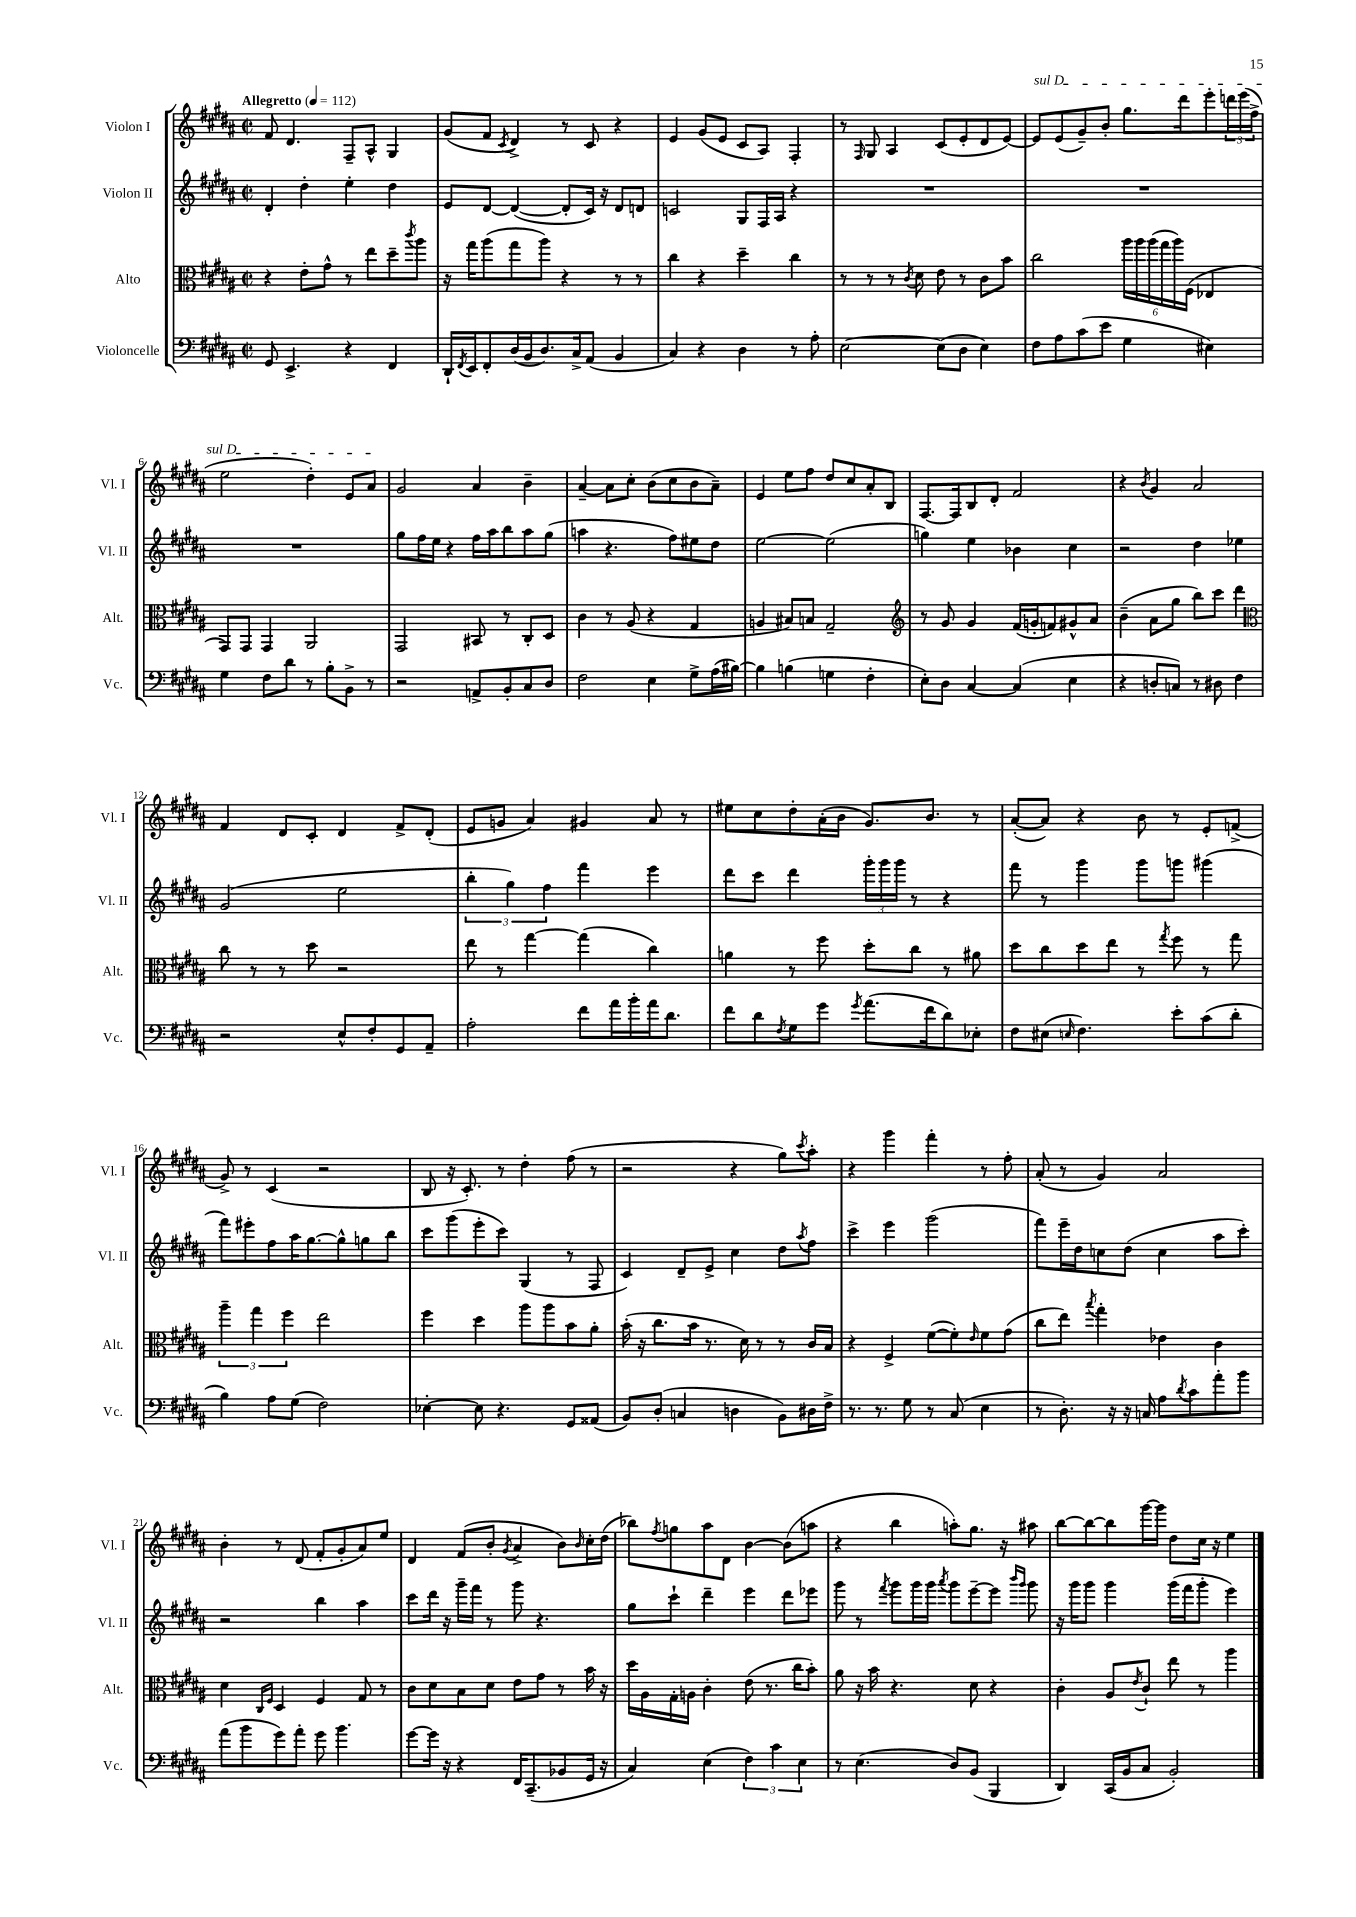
<<
\new StaffGroup <<
\new Staff = "s0" \with { instrumentName = "Violon I" shortInstrumentName = "Vl. I" } {
    \clef treble \key b \major \defaultTimeSignature \time 2/2 \tempo "Allegretto" 4 = 112
    fis'8 dis'4. fis8-- ais8-^ gis4 |
    gis'8( fis'8 \acciaccatura { cis'8 } dis'4->) r8 cis'8 r4 |
    e'4 gis'8( e'8 cis'8 ais8) fis4-. |
    r8 \grace { fis16 } gis8 ais4 cis'8( e'8-. dis'8 e'8~) |
    \once \override TextSpanner.bound-details.left.text = \markup { \italic "sul D" } e'8\startTextSpan e'8( gis'8--) b'8-. gis''8. dis'''16 e'''8-. \tuplet 3/2 { d'''16 e'''16( fis''16-> } |
    e''2 dis''4-.) e'8 ais'8\stopTextSpan |
    gis'2 ais'4 b'4-- |
    ais'4~-- ais'8 cis''8-. b'8( cis''8 b'8 ais'8--) |
    e'4 e''8 fis''8 dis''8 cis''8 ais'8-. b8 |
    fis8.~ fis16 b8 dis'8-. fis'2 |
    r4 \acciaccatura { b'8 } gis'4 ais'2 |
    fis'4 dis'8 cis'8-. dis'4 fis'8-> dis'8-.( |
    e'8 g'8 ais'4) gis'4 ais'8 r8 |
    eis''8 cis''8 dis''8-. ais'16-.( b'16 gis'8.) b'8. r8 |
    ais'8~-.( ais'8) r4 b'8 r8 e'8-. f'8->( |
    gis'8->) r8 cis'4( r2 |
    b8 r16 cis'8.-.) r8 dis''4-. fis''8( r8 |
    r2 r4 gis''8) \acciaccatura { cis'''8 } ais''8-. |
    r4 gis'''4 fis'''4-. r8 fis''8-. |
    ais'8-.( r8 gis'4) ais'2 |
    b'4-. r8 dis'8( fis'8-. gis'8-. ais'8) e''8 |
    dis'4 fis'8( b'8-. \acciaccatura { gis'8 } ais'4-> b'8) \grace { b'16 } cis''16-. dis''16( |
    bes''8) \acciaccatura { fis''8 } g''8 ais''8 dis'8 b'4~ b'8( a''8 |
    r4 b''4 a''8-.) gis''8. r16 ais''8 |
    b''8~ b''8~ b''8 gis'''16~ gis'''16 dis''8 cis''16 r16 e''4 \bar "|." |
}
\new Staff = "s1" \with { instrumentName = "Violon II" shortInstrumentName = "Vl. II" } {
    \clef treble \key b \major \defaultTimeSignature \time 2/2
    dis'4-. dis''4-. e''4-. dis''4 |
    e'8 dis'8~ dis'4~( dis'8-. cis'16) r16 dis'8 d'8 |
    c'2 gis8 fis16 ais16 r4 |
    R1 |
    R1 |
    R1 |
    gis''8 fis''16 e''16 r4 fis''16 ais''16 b''8 ais''8 gis''8( |
    a''4 r4. fis''8) eis''8 dis''8 |
    e''2~ e''2( |
    g''4) e''4 bes'4 cis''4 |
    r2 dis''4 ees''4 |
    gis'2( e''2 |
    \tuplet 3/2 { b''4-. gis''4) fis''4 } fis'''4 e'''4 |
    dis'''8 cis'''8 dis'''4 \tuplet 3/2 { gis'''16-. gis'''16 gis'''16 } r8 r4 |
    fis'''8 r8 gis'''4 gis'''8 g'''8 gis'''4( |
    fis'''8) eis'''8-. fis''8 ais''16 gis''8.~ gis''8-^ g''8 b''8 |
    cis'''8 gis'''8( e'''8-. cis'''8) gis4( r8 fis8 |
    cis'4) dis'8-- e'8-> cis''4 dis''8 \acciaccatura { ais''8 } fis''8 |
    cis'''4-> e'''4 gis'''2( |
    fis'''8) e'''16-- dis''16 c''8 dis''8( c''4 ais''8 cis'''8-.) |
    r2 b''4 ais''4 |
    cis'''8 dis'''16 r16 gis'''16-- fis'''16 r8 gis'''8 r4. |
    gis''8 cis'''8-! dis'''4-- e'''4 dis'''8 ees'''8 |
    gis'''8 r8 \acciaccatura { fis'''8 } gis'''8 gis'''16 gis'''16 \acciaccatura { ais'''8 } gis'''8 e'''8~-- e'''8 \grace { b'''16 gis'''16 } gis'''8 |
    r16 gis'''16 gis'''8 gis'''4 gis'''16( fis'''16 gis'''8-. e'''4) \bar "|." |
}
\new Staff = "s2" \with { instrumentName = "Alto" shortInstrumentName = "Alt." } {
    \clef alto \key b \major \defaultTimeSignature \time 2/2
    r4 e'8-. gis'8-^ r8 e''8 dis''8-- \acciaccatura { cis'''8 } ais''8 |
    r16 gis''16 ais''8( gis''8 ais''8) r4 r8 r8 |
    cis''4 r4 dis''4-- cis''4 |
    r8 r8 r8 \acciaccatura { cis'8 } dis'8 e'8 r8 cis'8 b'8 |
    cis''2 \tuplet 6/4 { ais''16 ais''16 ais''16( gis''16 ais''16) fis16( } ees4 |
    gis,8) gis,8 gis,4 ais,2 |
    gis,2 bis,8 r8 cis8-. dis8 |
    cis'4 r8 ais8( r4 gis4 |
    a4 bis8) b8 gis2-- |
    \clef treble r8 gis'8 gis'4 fis'16( g'16-. f'8) gis'8-^ ais'8 |
    b'4--( ais'8 gis''8 b''8) cis'''8 dis'''4 |
    \clef alto cis''8 r8 r8 dis''8 r2 |
    e''8 r8 gis''4~ gis''4( cis''4) |
    a'4 r8 fis''8 dis''8-. cis''8 r8 ais'8 |
    dis''8 cis''8 dis''8 e''8 r8 \acciaccatura { gis''8 } fis''8 r8 gis''8 |
    \tuplet 3/2 { ais''4-- gis''4 fis''4 } e''2 |
    fis''4 dis''4 ais''8 ais''8 b'8 ais'8-. |
    b'16-.( r16 cis''8. b'16 r8. dis'16) r8 r8 cis'16 b16 |
    r4 fis4-> fis'8~( fis'8-.) \grace { e'16 } fis'8 gis'8( |
    cis''8 e''8) \acciaccatura { b''8 } gis''4-. ees'4 cis'4 |
    dis'4 \grace { cis16 fis16 } dis4 fis4 gis8 r8 |
    cis'8 dis'8 b8 dis'8 e'8 gis'8 r8 b'16 r16 |
    dis''16 ais16 gis16-. a16 cis'4-. e'8( r8. cis''16 b'8-.) |
    ais'8 r16 b'16 r4. dis'8 r4 |
    cis'4-. ais8 \acciaccatura { e'8 } cis'8-! e''8 r8 ais''4 \bar "|." |
}
\new Staff = "s3" \with { instrumentName = "Violoncelle" shortInstrumentName = "Vc." } {
    \clef bass \key b \major \defaultTimeSignature \time 2/2
    gis,8 e,4.-> r4 fis,4 |
    dis,16-! \acciaccatura { fis,8 } e,16 fis,8-. dis16( b,16 dis8.) cis16-> ais,8( b,4 |
    cis4) r4 dis4 r8 ais8-. |
    e2~ e8( dis8 e4) |
    fis8 ais8 cis'8( e'8 gis4 eis4) |
    gis4 fis8 dis'8 r8 b8-. b,8-> r8 |
    r2 a,8-> b,8-. cis8 dis8 |
    fis2 e4 gis8-> ais16( bis16~) |
    bis4 b4( g4 fis4-. |
    e8-.) dis8 cis4~ cis4( e4 |
    r4 d8-. c8) r8 dis8 fis4 |
    r2 e8-^ fis8-. gis,8 ais,8-- |
    ais2-. fis'8 ais'16 b'16-. ais'16 dis'8. |
    fis'8 dis'8 \acciaccatura { fis8 } gis8 gis'8 \acciaccatura { gis'8 } ais'8.( fis'16 dis'8) ees8-. |
    fis8 eis8( \grace { e16 } fis4.) e'8-. cis'8( dis'8-. |
    b4) ais8 gis8( fis2) |
    ees4~-. ees8 r4. gis,8 aisis,8( |
    b,8) dis8-.( c4 d4 b,8) dis16 fis16-> |
    r8. r8. gis8 r8 cis8( e4 |
    r8 dis8.-.) r16 r16 c16 ais8 \acciaccatura { dis'8 } cis'8 ais'8-. b'8 |
    ais'8( b'8 gis'8) ais'8-. gis'8 b'4. |
    gis'8~ gis'16 r16 r4 fis,16 cis,8.--( bes,8 gis,16 r16 |
    cis4) e4( \tuplet 3/2 { fis4) cis'4 e4 } |
    r8 e4.( dis8) b,8( b,,4 |
    dis,4) cis,16( b,16 cis8 b,2-.) \bar "|." |
}
>>
>>
